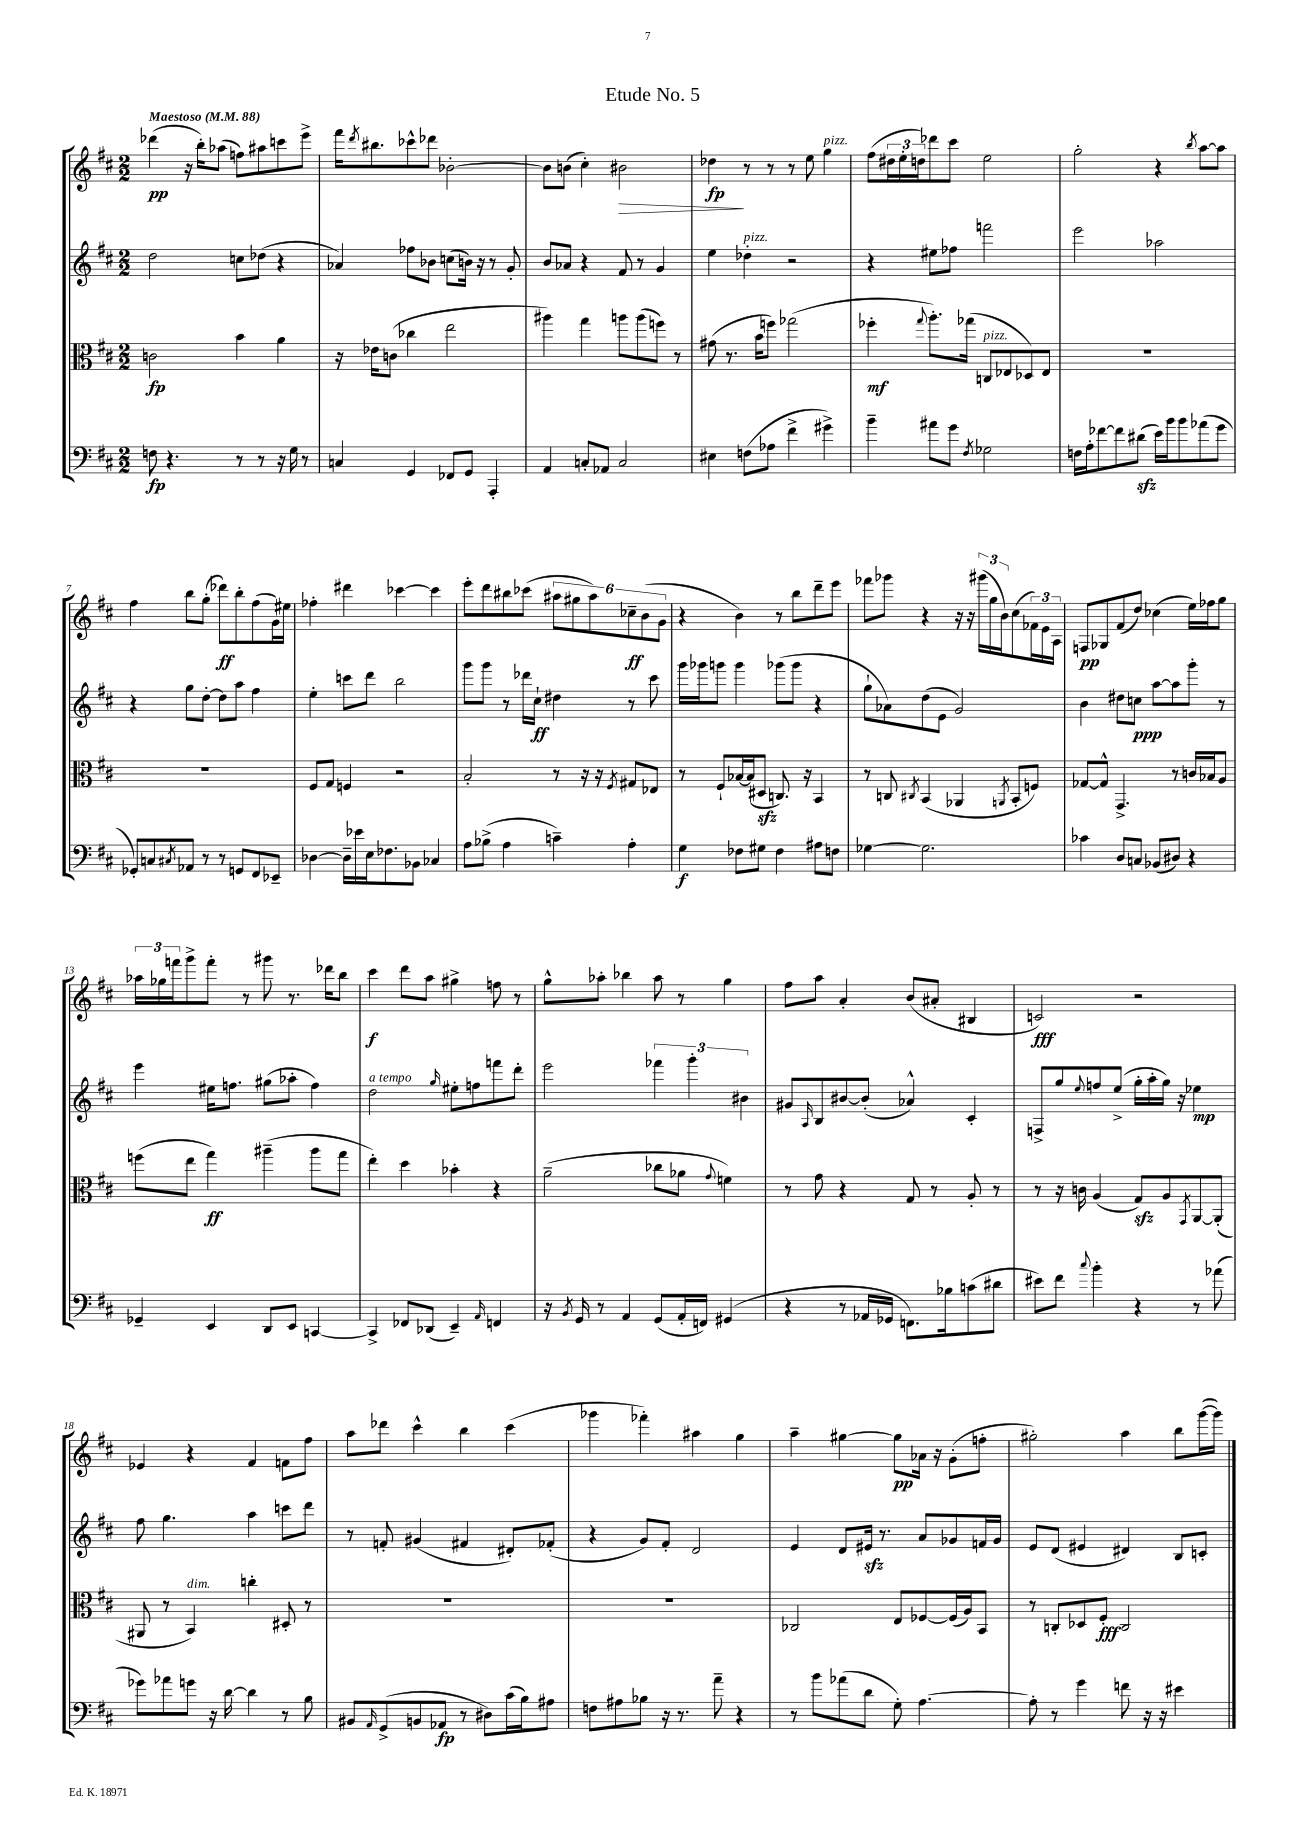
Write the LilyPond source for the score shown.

\header { title = "Etude No. 5" }
<<
\new StaffGroup <<
\new Staff = "s0" {
    \clef treble \key d \major \numericTimeSignature \time 2/2 \tempo "Maestoso" 4 = 88
    des'''4\pp( r16 b''16-.) aes''8( f''8) ais''8 c'''8 e'''8-> |
    fis'''16 \acciaccatura { d'''8 } bis''8. ces'''8-^ des'''8 bes'2~-. |
    bes'8 b'8( cis''4-.) bis'2\> |
    des''4\fp\! r8 r8 r8 e''8 g''4^\markup { \italic "pizz." } |
    fis''8( \tuplet 3/2 { dis''16 e''16-. d''16) } des'''8 cis'''8 e''2 |
    g''2-. r4 \acciaccatura { b''8 } a''8~ a''8 |
    fis''4 b''8 g''8-.( des'''8\ff) b''8-. fis''8( g'16) eis''16 |
    fes''4-. dis'''4 ces'''4~ ces'''4 |
    e'''8-. d'''8 bis''8 ces'''8( \tuplet 6/4 { ais''8 gis''8 ais''8) ces''8--\ff b'8( g'8 } |
    r4 b'4) r8 b''8 d'''8-- e'''8 |
    fes'''8 ges'''8 r4 r16 r16 \tuplet 3/2 { gis'''16( g''16 b'16) } cis''8( \tuplet 3/2 { fes'16) e'16 a16 } |
    f8\pp ges8 fis'8( d''8) ces''4( e''16) fes''16 g''8 |
    \tuplet 3/2 { aes''16 ges''16 f'''16 } g'''8-> f'''8-. r8 gis'''8 r8. des'''16 b''8 |
    cis'''4\f d'''8 a''8 gis''4-> f''8 r8 |
    g''8-^ aes''8-. bes''4 aes''8 r8 g''4 |
    fis''8 a''8 a'4-. b'8( ais'8-. bis4 |
    c'2\fff) r2 |
    ees'4 r4 fis'4 f'8 fis''8 |
    a''8 des'''8 cis'''4-^ b''4 cis'''4( |
    ges'''4 fes'''4-.) ais''4 g''4 |
    a''4-- gis''4~ gis''8\pp aes'16 r16 g'8-.( f''8-. |
    gis''2-.) a''4 b''8 g'''16~( g'''16) \bar "|." |
}
\new Staff = "s1" {
    \clef treble \key d \major \numericTimeSignature \time 2/2
    d''2 c''8 des''8( r4 |
    aes'4) fes''8 bes'8 c''8( b'16) r16 r8 g'8-. |
    b'8 aes'8 r4 fis'8 r8 g'4 |
    e''4 des''4-.^\markup { \italic "pizz." } r2 |
    r4 eis''8 fes''8 f'''2 |
    e'''2 aes''2 |
    r4 g''8 d''8~-. d''8 a''8 fis''4 |
    e''4-. c'''8 d'''8 b''2 |
    g'''8 g'''8 r8 des'''16 cis''16-!\ff dis''4 r8 cis'''8 |
    g'''16 ges'''16 g'''8 g'''4 ges'''8( ges'''8 r4 |
    g''8-! aes'8) d''8( e'8 g'2) |
    b'4 dis''8 c''8\ppp a''8~ a''8 g'''8-. r8 |
    e'''4 eis''16 f''8. gis''8( aes''8-. f''4) |
    d''2^\markup { \italic "a tempo" } \grace { g''16 } eis''8-. f''8 f'''8 d'''8-. |
    e'''2 \tuplet 3/2 { fes'''4 g'''4-. bis'4 } |
    gis'8 \grace { a16 } b8 bis'8~ bis'8-.( aes'4-^) cis'4-. |
    f8-> g''8 \appoggiatura { e''8 } f''8 e''8->( g''16-. a''16-. g''16) r16 ees''4\mp |
    fis''8 g''4. a''4 c'''8 d'''8 |
    r8 f'8-. gis'4( fis'4 dis'8-.) fes'8-.( |
    r4 g'8) fis'8-. d'2 |
    e'4 d'8 eis'16\sfz r8. a'8 ges'8 f'16 ges'16 |
    e'8 d'8( eis'4 dis'4) b8 c'8-. \bar "|." |
}
\new Staff = "s2" {
    \clef alto \key d \major \numericTimeSignature \time 2/2
    c'2\fp b'4 a'4 |
    r16 ees'16 c'8( ces''4 e''2 |
    ais''4) g''4 a''8 a''8( f''8) r8 |
    gis'8( r8. b'16 f''8) ges''2( |
    fes''4-.\mf \appoggiatura { g''8 } a''8.-.) ges''16( c8^\markup { \italic "pizz." } ees8 des8) ees8 |
    R1 |
    R1 |
    fis8 g8 f4 r2 |
    b2-. r8 r16 r16 \acciaccatura { fis8 } gis8 ees8 |
    r8 fis8-! bes16~ bes16( dis8\sfz c8.) r16 b,4 |
    r8 c8 \acciaccatura { cis8 } b,4( aes,4 \acciaccatura { a,8 } b,8-. f8) |
    ges8~ ges8-^ g,4.-> r8 c'16 bes16 a8 |
    f''8( e''8 g''4\ff) ais''4--( ais''8 g''8 |
    e''4-.) d''4 bes'4-. r4 |
    a'2--( ces''8 aes'8 \appoggiatura { g'8 } f'4) |
    r8 g'8 r4 g8 r8 a8-. r8 |
    r8 r16 c'16 a4( g8\sfz) a8 \acciaccatura { g,8 } a,8~ a,8-.( |
    ais,8 r8 b,4^\markup { \italic "dim." }) c''4-. dis8-. r8 |
    R1 |
    R1 |
    ces2 e8 fes8~ fes16( a16) b,8 |
    r8 c8-. des8 fis8-.\fff c2 \bar "|." |
}
\new Staff = "s3" {
    \clef bass \key d \major \numericTimeSignature \time 2/2
    f8\fp r4. r8 r8 r16 g16 r8 |
    c4 g,4 fes,8 g,8 a,,4-. |
    a,4 c8-. aes,8 c2 |
    eis4 f8( aes8 fis'4-> gis'4->) |
    b'4-- ais'8 g'8 \acciaccatura { fis8 } ges2 |
    f16 a16-. fes'8~ fes'8 dis'8\sfz( e'16) b'16 b'8 aes'8( g'8 |
    ges,8-.) c8 \acciaccatura { cis8 } aes,8 r8 r8 g,8 fis,8 ees,8-- |
    des4~ des16-- ees'16 e16 fes8. bes,8 ces4 |
    a8 bes8->( a4 c'4--) a4-. |
    g4\f fes8 gis8 fes4 ais8 f8 |
    ges4~ ges2. |
    ces'4 d8 c8 bes,8( dis8) r4 |
    ges,4-- e,4 d,8 e,8 c,4~ |
    c,4-> fes,8 des,8( e,4--) \grace { a,16 } f,4 |
    r16 \acciaccatura { b,8 } g,16 r8 a,4 g,8( a,16-. f,16) gis,4( |
    r4 r8 aes,16 ges,16 f,8.) bes16 c'8( dis'8 |
    eis'8) fis'8 \appoggiatura { cis''8 } b'4-. r4 r8 aes'8( |
    ges'8) aes'8 g'8 r16 d'16~ d'4 r8 b8 |
    bis,8 \grace { a,16 } g,8->( b,8 aes,8\fp r8 dis8) cis'16( b16) ais8 |
    f8 ais8 bes8 r16 r8. a'8-- r4 |
    r8 b'8 aes'8( d'8 g8-.) a4.~ |
    a8-. r8 g'4 f'8 r16 r16 eis'4 \bar "|." |
}
>>
>>
